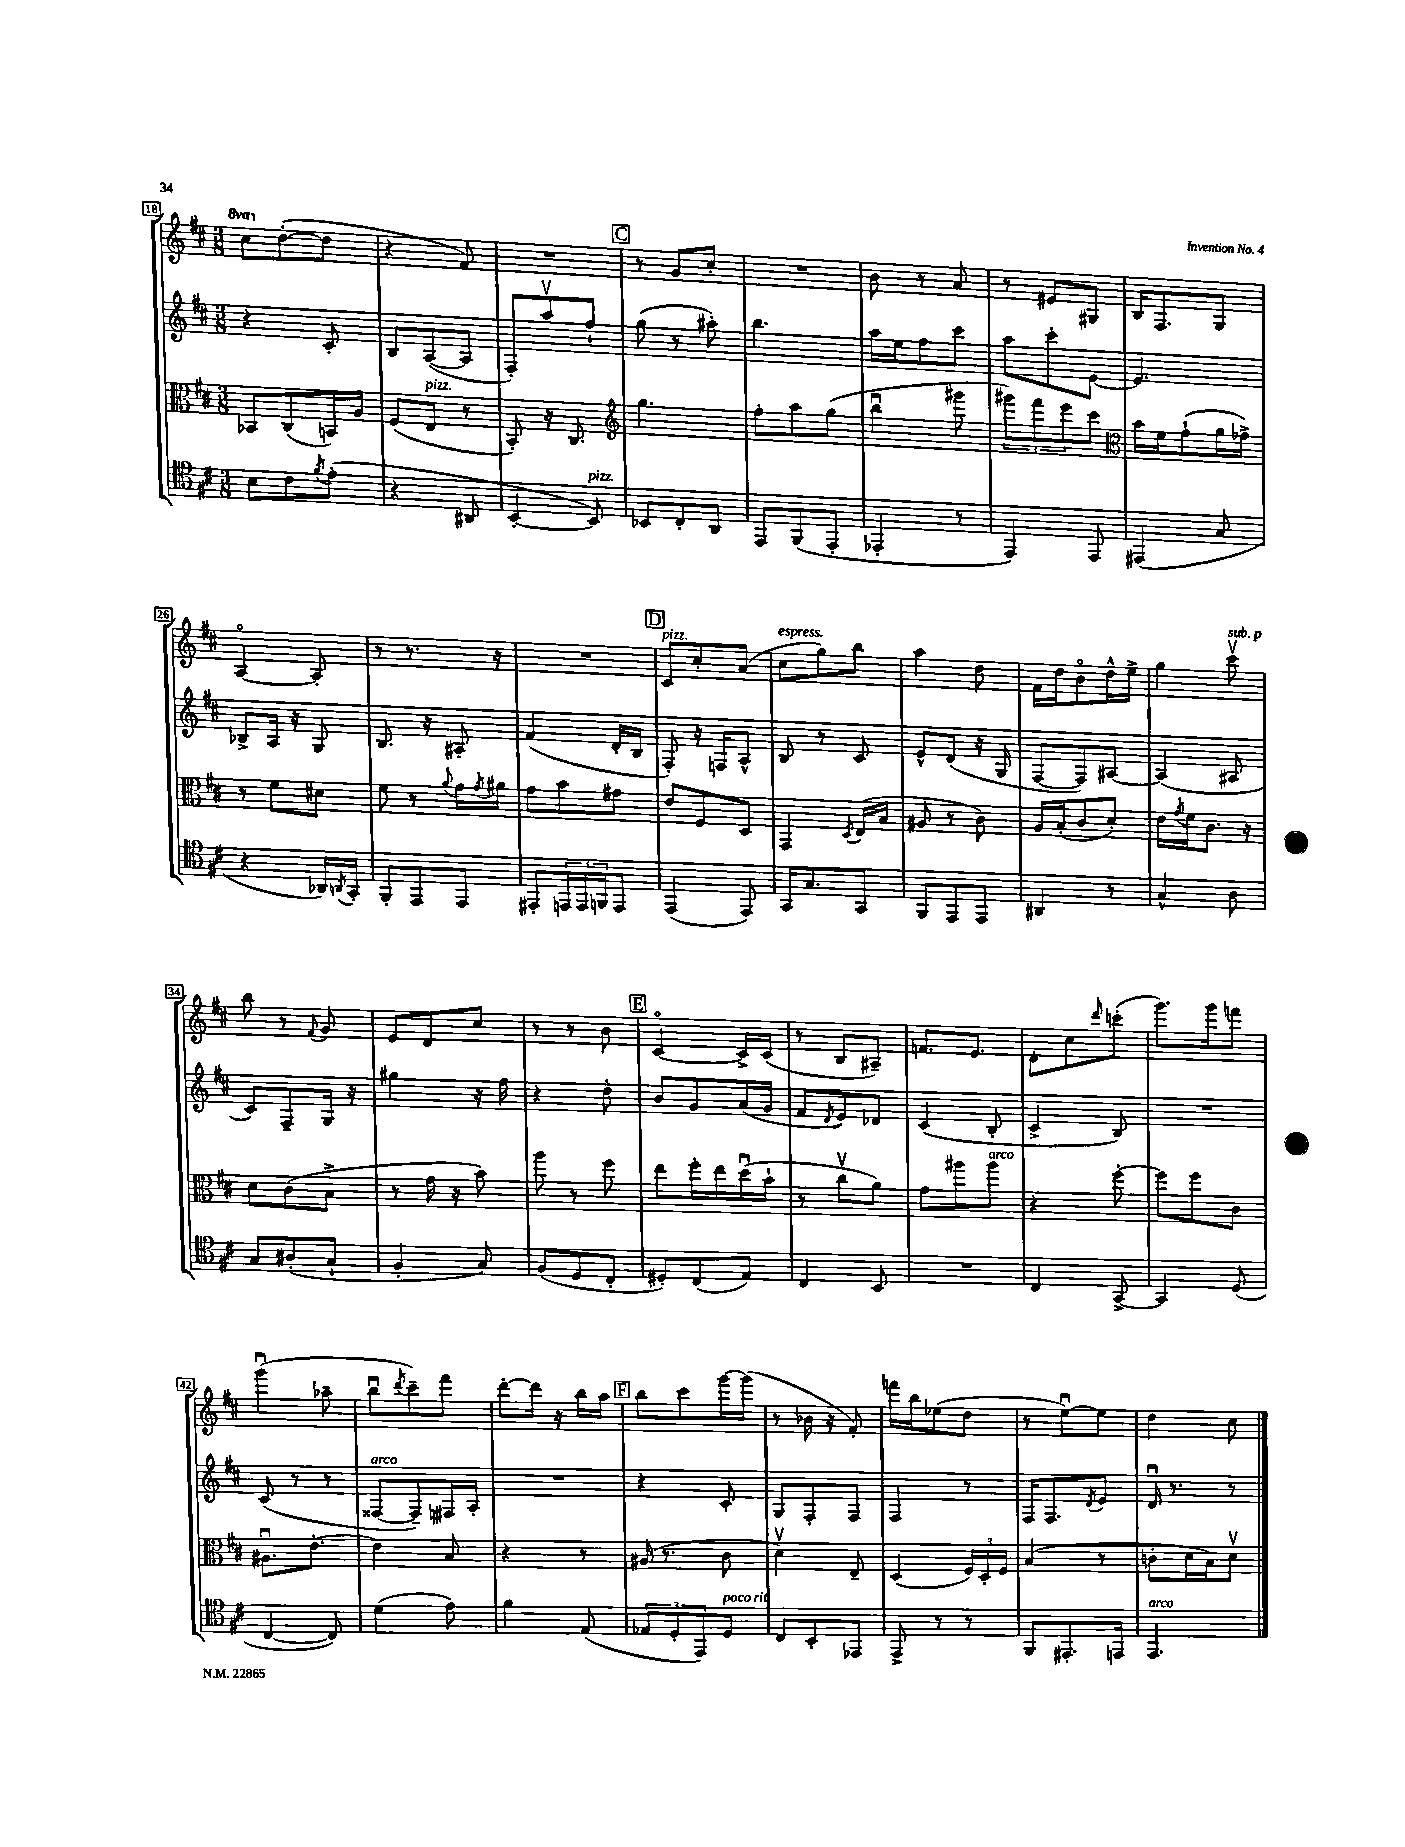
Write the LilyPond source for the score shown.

<<
\new StaffGroup <<
\new Staff = "s0" {
    \clef treble \key d \major \numericTimeSignature \time 3/8 \set Staff.ottavationMarkups = #ottavation-simple-ordinals
    \ottava #1 cis'''8 \ottava #0 d''8~-.( d''8 |
    r4 fis'8) |
    R4. |
    \mark \markup { \box "C" } r8 g'8 cis''8-. |
    R4. |
    b'8 r8 a'8 |
    r8 eis'8 gis8 |
    b16 fis8. g8 |
    a4~\flageolet a8-. |
    r8 r8. r16 |
    R4. |
    \mark \markup { \box "D" } cis'8^\markup { \italic "pizz." } cis''8-. a'8( |
    cis''8^\markup { \italic "espress." } g''8) b''8 |
    a''4 d''8 |
    fis'16 d''16 b'8\flageolet d''16-^ e''16-> |
    g''4 cis'''8\upbow^\markup { \italic "sub. p" } |
    b''8 r8 \appoggiatura { fis'8 } g'8 |
    e'8 d'8 cis''8 |
    r8 r8 b'8 |
    \mark \markup { \box "E" } cis'4~\flageolet cis'16-> cis'16( |
    r8 b8 ais8--) |
    f'8. e'8. |
    d'8-. cis''8 \grace { d'''16 } c'''8-.( |
    g'''8.) g'''16 f'''8 |
    g'''4\downbow( aes''8-- |
    b''8\downbow \acciaccatura { d'''8 } cis'''8--) fis'''8 |
    d'''8~-. d'''16 r16 b''16 a''16 |
    \mark \markup { \box "F" } b''8 cis'''8 g'''16~ g'''16( |
    r8 bes'16 r16 fis'8-.) |
    f'''16 b''16 ees''8( d''8 |
    r8 e''8~\downbow) e''8 |
    d''4 cis''8 \bar "|." |
}
\new Staff = "s1" {
    \clef treble \key d \major \numericTimeSignature \time 3/8
    r4 cis'8-. |
    b8 a8~( a8 |
    fis8-.) a''8\upbow fis''8-! |
    \mark \markup { \box "C" } g''8( r8 ais''8-.) |
    b''4. |
    a''16 e''16 fis''8 cis'''8 |
    a''8 cis'''8-. e'8~ |
    e'4. |
    bes8-> a16 r16 g8 |
    b8. r16 ais8-. |
    fis'4( d'16-. b16 |
    \mark \markup { \box "D" } fis8-.) r16 f16 a8-^ |
    b8 r8 cis'8 |
    e'8-^ d'8( r16 g16 |
    fis8~ fis8) ais8~ |
    ais4( ais8 |
    cis'8) fis8-- g16 r16 |
    gis''4 r16 fis''16 |
    r4 d''8-. |
    \mark \markup { \box "E" } b'8 g'8 a'16( g'16 |
    fis'8 \acciaccatura { d'8 } e'8) des'8 |
    cis'4( b8-. |
    cis'4-> b8) |
    R4. |
    cis'8( r8 r8 |
    fisis8~^\markup { \italic "arco" } fisis8--) fis16 a16-. |
    R4. |
    \mark \markup { \box "F" } r4 cis'8-. |
    g8 fis8-. fis8 |
    fis4 r8 |
    fis16 fis8. \acciaccatura { d'8 } e'8 |
    d'16\downbow r8. r8 \bar "|." |
}
\new Staff = "s2" {
    \clef alto \key d \major \numericTimeSignature \time 3/8
    bes,8 cis8( b,16) a16 |
    fis8( e8^\markup { \italic "pizz." } r8 |
    b,8-.) r16 cis8. |
    \mark \markup { \box "C" } \clef treble g''4. |
    fis''8-. a''8 g''8( |
    b''4\downbow gis'''8 |
    \tuplet 3/2 { gis'''8) fis'''8 e'''8 } cis'''8 |
    \clef alto b'16 fis'16 g'8-!( a'16 ges'16->) |
    r8 fis'8 dis'8 |
    fis'8 r8 \appoggiatura { a'8 } g'16 \acciaccatura { g'8 } ais'16 |
    g'8 b'8 gis'8 |
    \mark \markup { \box "D" } e'8 fis8 d8 |
    g,4 \acciaccatura { d8 } e16( b16 |
    ais8 r8 cis'8) |
    a16 b16-.( cis'8 d'8-.) |
    e'16 \acciaccatura { g'8 } fis'16 cis'8. r16 |
    d'8 cis'8( b8-> |
    r8 g'16 r16 b'8) |
    a''8 r8 fis''8 |
    \mark \markup { \box "E" } e''8 fis''16-. e''16 d''16\downbow( b'16-! |
    r8 cis''8\upbow a'8) |
    g'8 ais''8 ais''8^\markup { \italic "arco" } |
    r4 fis''8~-. |
    fis''8 fis''8 cis'8 |
    ais8.\downbow e'8.~-. |
    e'4 b8 |
    r4 r8 |
    \mark \markup { \box "F" } ais16( r8. cis'8 |
    d'4\upbow) e8-- |
    d4( \tuplet 3/2 { fis16) d16-. fis16 } |
    b4( r8 |
    c'8-. d'16 b16) d'8\upbow \bar "|." |
}
\new Staff = "s3" {
    \clef tenor \key d \major \numericTimeSignature \time 3/8
    b8 cis'8 \acciaccatura { fis'8 } e'8-.( |
    r4 ais,8 |
    b,4~-. b,8^\markup { \italic "pizz." }) |
    \mark \markup { \box "C" } bes,8 cis8-. a,8 |
    e,8 fis,8( e,8-. |
    ees,4-. r8 |
    e,4) e,8 |
    eis,4( g8 |
    r4 aes,16) \acciaccatura { a,8 } g,16-. |
    fis,8-. e,8 e,8 |
    eis,8-. \tuplet 3/2 { e,16 e,16 f,16 } e,8 |
    \mark \markup { \box "D" } e,4( e,8) |
    g,16 g8. g,8 |
    fis,8 e,8 e,8 |
    ais,4 r8 |
    g4-^ a8 |
    g8 ais8-.( g8-! |
    fis4-. g8) |
    fis8( d8 cis8-. |
    \mark \markup { \box "E" } dis8-.) cis8( e8) |
    cis4 b,8 |
    R4. |
    cis4 g,8~-> |
    g,4 d8( |
    cis4~ cis8) |
    d'4( e'8) |
    fis'4 e8( |
    \mark \markup { \box "F" } \tuplet 3/2 { ees8 d8-. e,8) } d8^\markup { \italic "poco rit." } |
    cis8 b,8-. ees,8 |
    e,8-> r8 r8 |
    fis,8 eis,8.-. e,16 |
    e,4.^\markup { \italic "arco" } \bar "|." |
}
>>
>>
\layout { \context { \Score currentBarNumber = #18 \override BarNumber.stencil = #(make-stencil-boxer 0.1 0.3 ly:text-interface::print) } }
